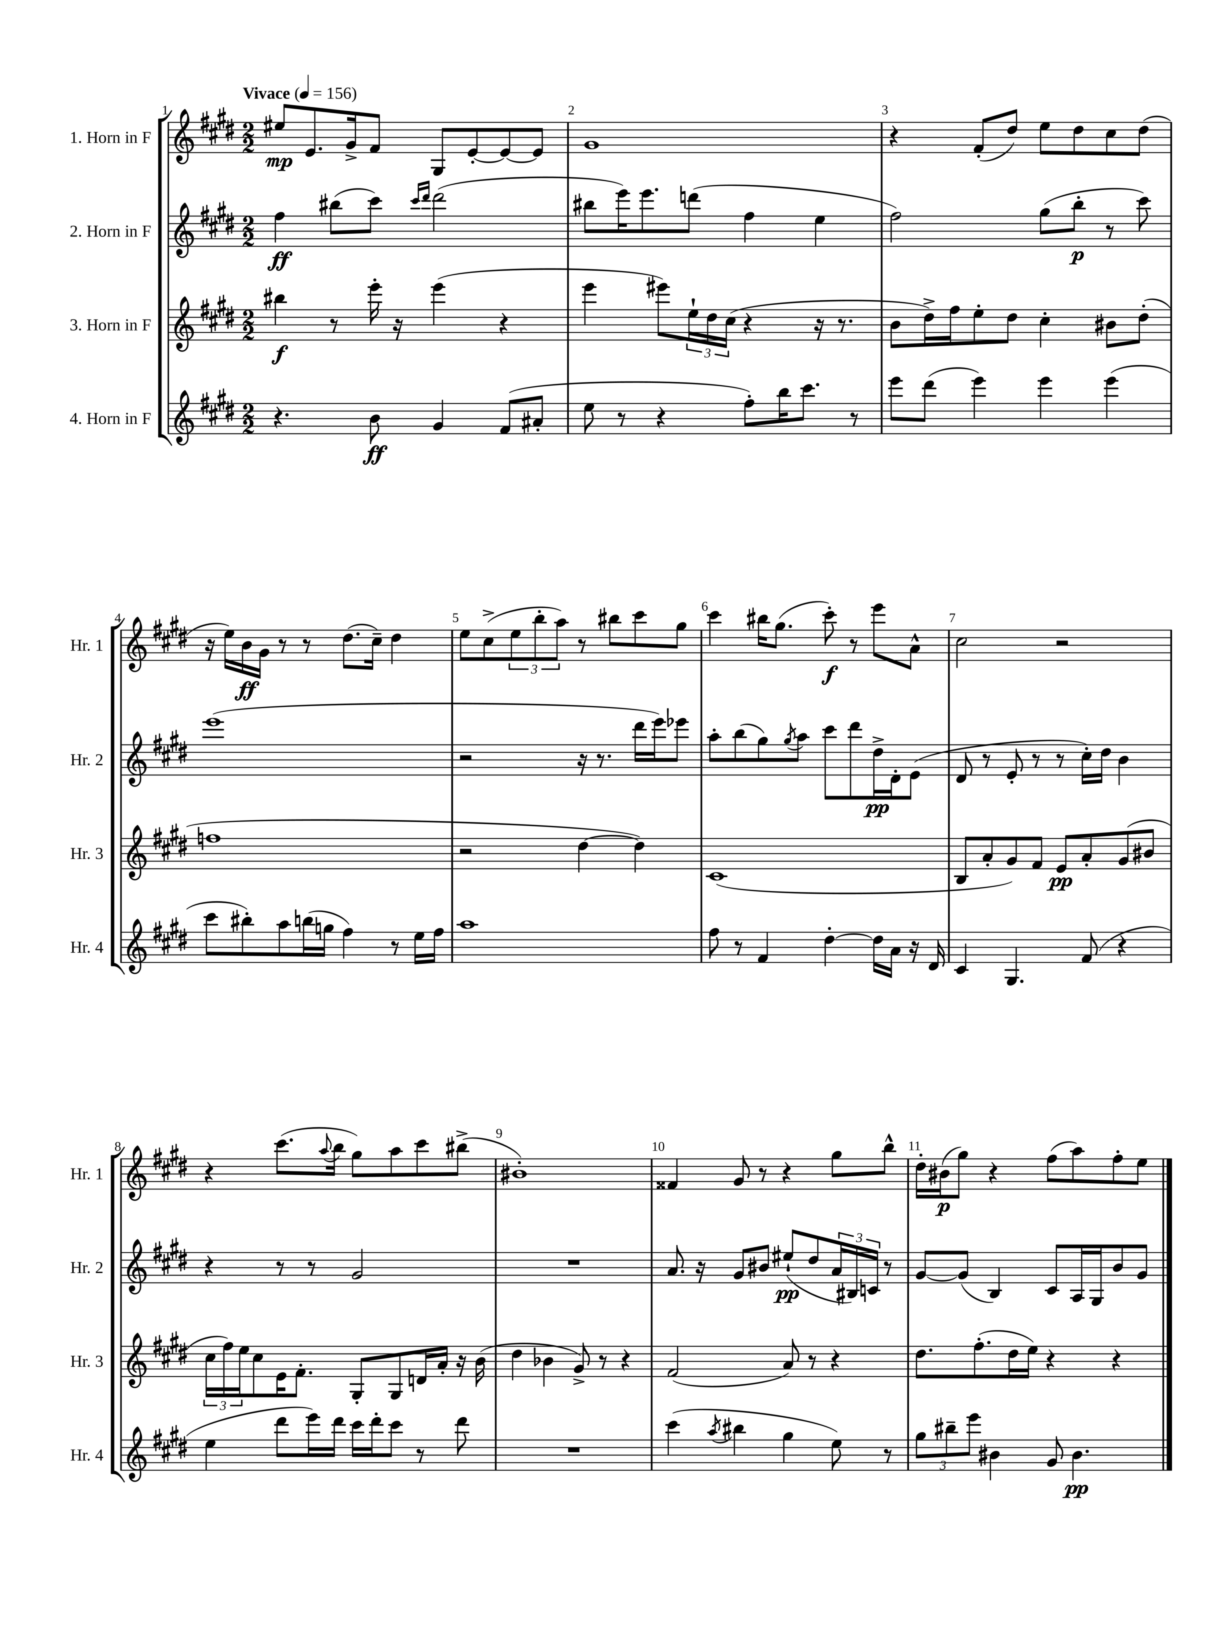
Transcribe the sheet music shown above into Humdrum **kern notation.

**kern	**kern	**kern	**kern
*staff4	*staff3	*staff2	*staff1
*clefG2	*clefG2	*clefG2	*clefG2
*k[f#c#g#d#]	*k[f#c#g#d#]	*k[f#c#g#d#]	*k[f#c#g#d#]
*M2/2	*M2/2	*M2/2	*M2/2
*MM156	*MM156	*MM156	*MM156
4.r	4bb#	4ff#	8ee#
.	.	.	8.e
.	8r	(8bb#	.
.	.	.	16g#^
8b	16eee'	8ccc#)	8f#
.	16r	.	.
.	.	16qqccc#	.
.	.	16qqddd#	.
4g#	(4eee	(2ddd#	8G#
.	.	.	[8e'
(8f#	4r	.	8e_
8a#'	.	.	8e]
=	=	=	=
8ee	4eee	8bb#	1g#
8r	.	16eee)	.
.	.	8.eee	.
4r	8eee#)	.	.
.	24ee`	(8ddd	.
.	24dd#	.	.
.	(24cc#	.	.
8ff#')	4r	4ff#	.
16bb	.	.	.
8.ccc#	.	.	.
.	16r	4ee	.
.	8.r	.	.
8r	.	.	.
=	=	=	=
8eee	8b	2ff#)	4r
(8ddd#	16dd#^)	.	.
.	16ff#	.	.
4eee)	8ee'	.	(8f#'
.	8dd#	.	8dd#)
4eee	4cc#'	(8gg#	8ee
.	.	8bb'	8dd#
(4eee	8b#	8r	8cc#
.	(8dd#'	8ccc#)	(8dd#
=	=	=	=
8ccc#	1ff	(1eee	16r
.	.	.	16ee)
8bb#')	.	.	16b
.	.	.	16g#
8aa	.	.	8r
(16bb	.	.	8r
16gg	.	.	.
4ff#)	.	.	(8.dd#
.	.	.	16cc#~)
8r	.	.	4dd#
16ee	.	.	.
16ff#	.	.	.
=	=	=	=
1aa	2r	2r	8ee
.	.	.	(8cc#^
.	.	.	12ee
.	.	.	12bb'
.	.	.	12aa)
.	[4dd#	16r	8r
.	.	8.r	.
.	.	.	8bb#
.	4dd#])	16ddd#	8ccc#
.	.	16eee)	.
.	.	8eee-	8gg#
=	=	=	=
8ff#	(1c#	8aa'	4ccc#
8r	.	(8bb	.
4f#	.	8gg#)	16bb#
.	.	.	(8.gg#
.	.	8qgg#	.
.	.	8aa	.
[4dd#'	.	8ccc#	8ccc#')
.	.	8ddd#	8r
16dd#]	.	16dd#^	8eee
16a	.	16d#'	.
16r	.	(8e	8a^^
16d#	.	.	.
=	=	=	=
4c#	8B	8d#	2cc#
.	8a'	8r	.
4.G#	8g#)	8e'	.
.	8f#	8r	.
.	8e	8r	2r
(8f#	8a'	16cc#')	.
.	.	16dd#	.
4r	(8g#	4b	.
.	8b#	.	.
=	=	=	=
4ee	24cc#	4r	4r
.	24ff#)	.	.
.	24ee	.	.
.	8cc#	.	.
8ddd#	16e	8r	(8.ccc#
.	8.f#'	.	.
16eee)	.	8r	.
.	.	.	8qqaa
16ddd#	.	.	16bb
16ccc#	8G#'	2g#	8gg#)
16ddd#'	.	.	.
8ccc#	8G#	.	8aa
8r	16d	.	8ccc#
.	16a'	.	.
8ddd#	16r	.	(8bb#^
.	(16b	.	.
=	=	=	=
1r	4dd#	1r	1b#')
.	4b-	.	.
.	8g#^)	.	.
.	8r	.	.
.	4r	.	.
=	=	=	=
(4ccc#	(2f#	8.a	4f##
.	.	16r	.
8qaa	.	.	.
4bb#	.	8g#	8g#
.	.	8b#	8r
4gg#	8a)	(8ee#`	4r
.	8r	8dd#	.
8ee)	4r	24a	8gg#
.	.	24B#)	.
.	.	24c	.
8r	.	8r	8bb^^
=	=	=	=
12gg#	8.dd#	[8g#	16dd#'
.	.	.	(16b#
12bb#~	.	.	.
.	.	(8g#]	8gg#)
12eee	.	.	.
.	(8.ff#'	.	.
4b#	.	4B)	4r
.	16dd#	.	.
.	16ee)	.	.
8g#	4r	8c#	(8ff#
4.b#	.	16A	8aa)
.	.	16G#	.
.	4r	8b	8ff#'
.	.	8g#	8ee
==	==	==	==
*-	*-	*-	*-
